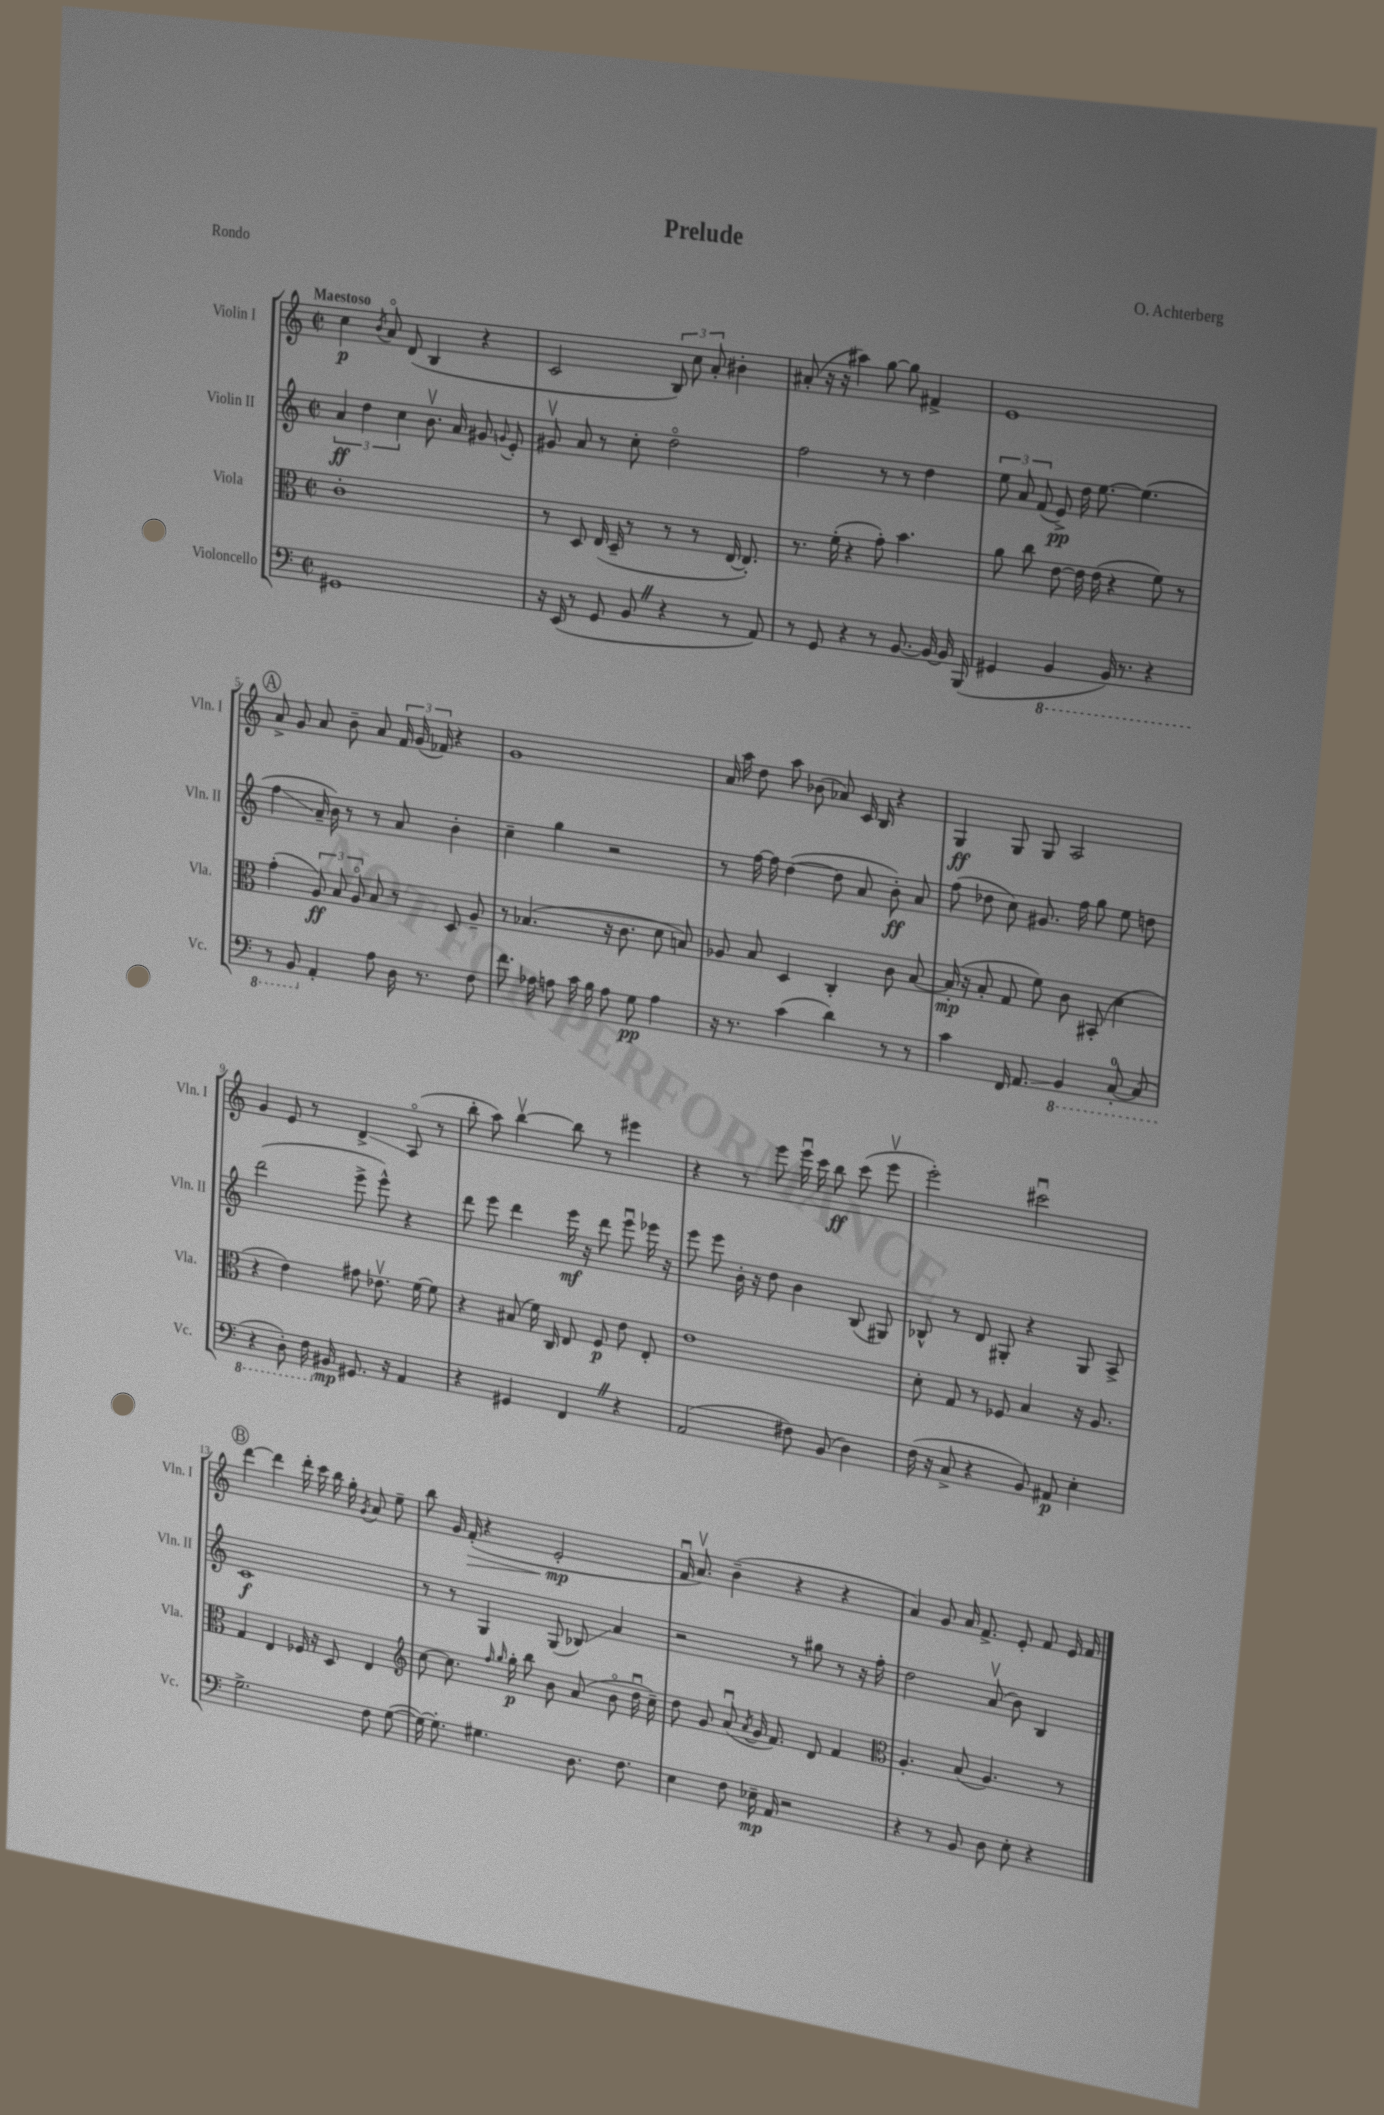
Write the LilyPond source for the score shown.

\header { title = "Prelude" composer = "O. Achterberg" piece = "Rondo" }
<<
\new StaffGroup <<
\new Staff = "s0" \with { instrumentName = "Violin I" shortInstrumentName = "Vln. I" } {
    \clef treble \key c \major \defaultTimeSignature \time 2/2 \tempo "Maestoso"
    \autoBeamOff c''4\p \acciaccatura { b'8 } a'8\flageolet d'8( b4 r4 |
    c'2 \tuplet 3/2 { b8) c''8 a'8-. } bis'4-. |
    ais'8-.( r16 r16 ais''4) g''8~ g''8 fis'4-> |
    e'1 |
    \mark \markup { \circle "A" } a'8-> g'8 a'8 b'8-- a'8 \tuplet 3/2 { f'16 g'16( fes'16) } r4 |
    g'1 |
    a'16 a''16 d''8 a''8 bes'8( aes'8) c'16 b16 r4 |
    g4\ff g8 g8 a2 |
    g'4 e'8 r8 d'4->\glissando a8\flageolet( r8 |
    b''8-. a''8) b''4~\upbow b''8 r8 eis'''4 |
    r4 r8 e'''8 e'''16\downbow c'''16 b''8\ff c'''8( e'''8\upbow |
    e'''2-.) cis'''2\downbow |
    \mark \markup { \circle "B" } d'''4~ d'''4 d'''16-. c'''16 b''16 g''16-. \acciaccatura { g'8 } a'8 e''8-- |
    b''8 g'16 f'16-.\>( r4 e'2-.\mp\! |
    f'16\downbow a'8.\upbow) b'4--( r4 r4 |
    a'4) g'8 a'16 f'8.-> e'8-. f'8 e'16 f'16 \bar "|." |
}
\new Staff = "s1" \with { instrumentName = "Violin II" shortInstrumentName = "Vln. II" } {
    \clef treble \key c \major \defaultTimeSignature \time 2/2
    \autoBeamOff \tuplet 3/2 { a'4\ff d''4 c''4 } b'8.\upbow a'16 gis'8 \appoggiatura { g'8 } e'8-. |
    gis'8\upbow a'8 r8 c''8-. d''2\flageolet |
    f''2 r8 r8 d''4 |
    \tuplet 3/2 { e''8 a'8 f'8( } e'8->\pp) d''16 e''8.~ e''4.( |
    \mark \markup { \circle "A" } f''4\glissando a'16-- b'16) r8 r8 a'8 b'4-. |
    c''4-- g''4 r2 |
    r8 f''16~ f''16 d''4~( d''8 a'8 b'8-.\ff) a'8 |
    f''8( des''8 c''8) gis'8. f''16 g''8 e''8 d''8 |
    d'''2( e'''8-> e'''8-^) r4 |
    d'''8 e'''8 d'''4 e'''16\mf r16 d'''8 e'''8\downbow ees'''16 r16 |
    e'''8 e'''8 b'16-. r16 d''8 b'4 b8( gis8) |
    bes8-^ r8 d'8 gis8-. r4 gis8 a8-> |
    \mark \markup { \circle "B" } c'1\f |
    r8 r8 g4 g8( bes8\glissando) a'4 |
    r2 r8 gis''8 r8 r16 f''16-. |
    d''2 a'8\upbow( b'8) b4 \bar "|." |
}
\new Staff = "s2" \with { instrumentName = "Viola" shortInstrumentName = "Vla." } {
    \clef alto \key c \major \defaultTimeSignature \time 2/2
    \autoBeamOff c'1-. |
    r8 d8 e16( d16-- r8 r8 r8 e16~ e8.-.) |
    r8. f'16-.( r4 g'8-.) b'4. |
    a'8 c''8 e'8~ e'16 e'16( r4 f'8) r8 |
    \mark \markup { \circle "A" } g'4-.( \tuplet 3/2 { a8\ff) b8 a8\flageolet } b8 r8 d8 a8-- |
    r8 bes4.( r16 c'8. d'8 b8) |
    aes8 b8 d4 c4-. c'8 b8~ |
    b16-.\mp( r16 b8-. g8 f'8) c'8 bis,8-.( d'4 |
    r4 e'4) gis'8 ees'8.\upbow f'16~ f'8 |
    r4 bis8( f'16) c16 e8 f8\p e'8 e8-. |
    e'1 |
    d'8-. g8 r8 fes8 b4 r16 a8. |
    \mark \markup { \circle "B" } g4 e4 fes16 r16 d8 e4 |
    \clef treble c''8~ c''8. \grace { f''16 g''16 } g''16-.\p b''8 b'8 a'8( b'8\flageolet d''16\downbow c''16--) |
    d''8 g'8 a'8\downbow( \acciaccatura { a'8 } g'16 f'8.) d'8 f'4 |
    \clef alto a4.-. b8( a4.) r8 \bar "|." |
}
\new Staff = "s3" \with { instrumentName = "Violoncello" shortInstrumentName = "Vc." } {
    \clef bass \key c \major \defaultTimeSignature \time 2/2
    \autoBeamOff gis,1 |
    r16 e,16( r8 g,8 b,8 \once \override BreathingSign.text = \markup { \musicglyph "scripts.caesura.straight" } \breathe r4 r8 a,8) |
    r8 g,8 r4 r8 b,8.~ b,16~ b,16 b,,16( |
    gis,4 \ottava #-1 b,,4 b,,16) r8. r4 |
    \mark \markup { \circle "A" } r8 b,,8 \ottava #0 a,4-. a8 d16 r8. f8 |
    f'8. aes16 a8 c'16 b16 a8 g8\pp a4 |
    r16 r8. c'4( d'4) r8 r8 |
    c'4 f,16 a,8.\glissando \ottava #-1 b,,4 c,8-0~-. c,8( |
    r4 d,8-.) f,16 \ottava #0 bis,16\mp gis,8. r16 a,4 |
    r4 gis,4 f,4 \once \override BreathingSign.text = \markup { \musicglyph "scripts.caesura.straight" } \breathe r4 |
    a,2( fis8) b,8( d4) |
    f16( r16 c8-> r4 b,8) ais,8\p e4-. |
    \mark \markup { \circle "B" } g2.-> f8 g8~( |
    g16~) g8.-. gis4. d8. f8. |
    e4 f8 ees16--\mp a,16 r2 |
    r4 r8 b,8 d8 e8-. r4 \bar "|." |
}
>>
>>
